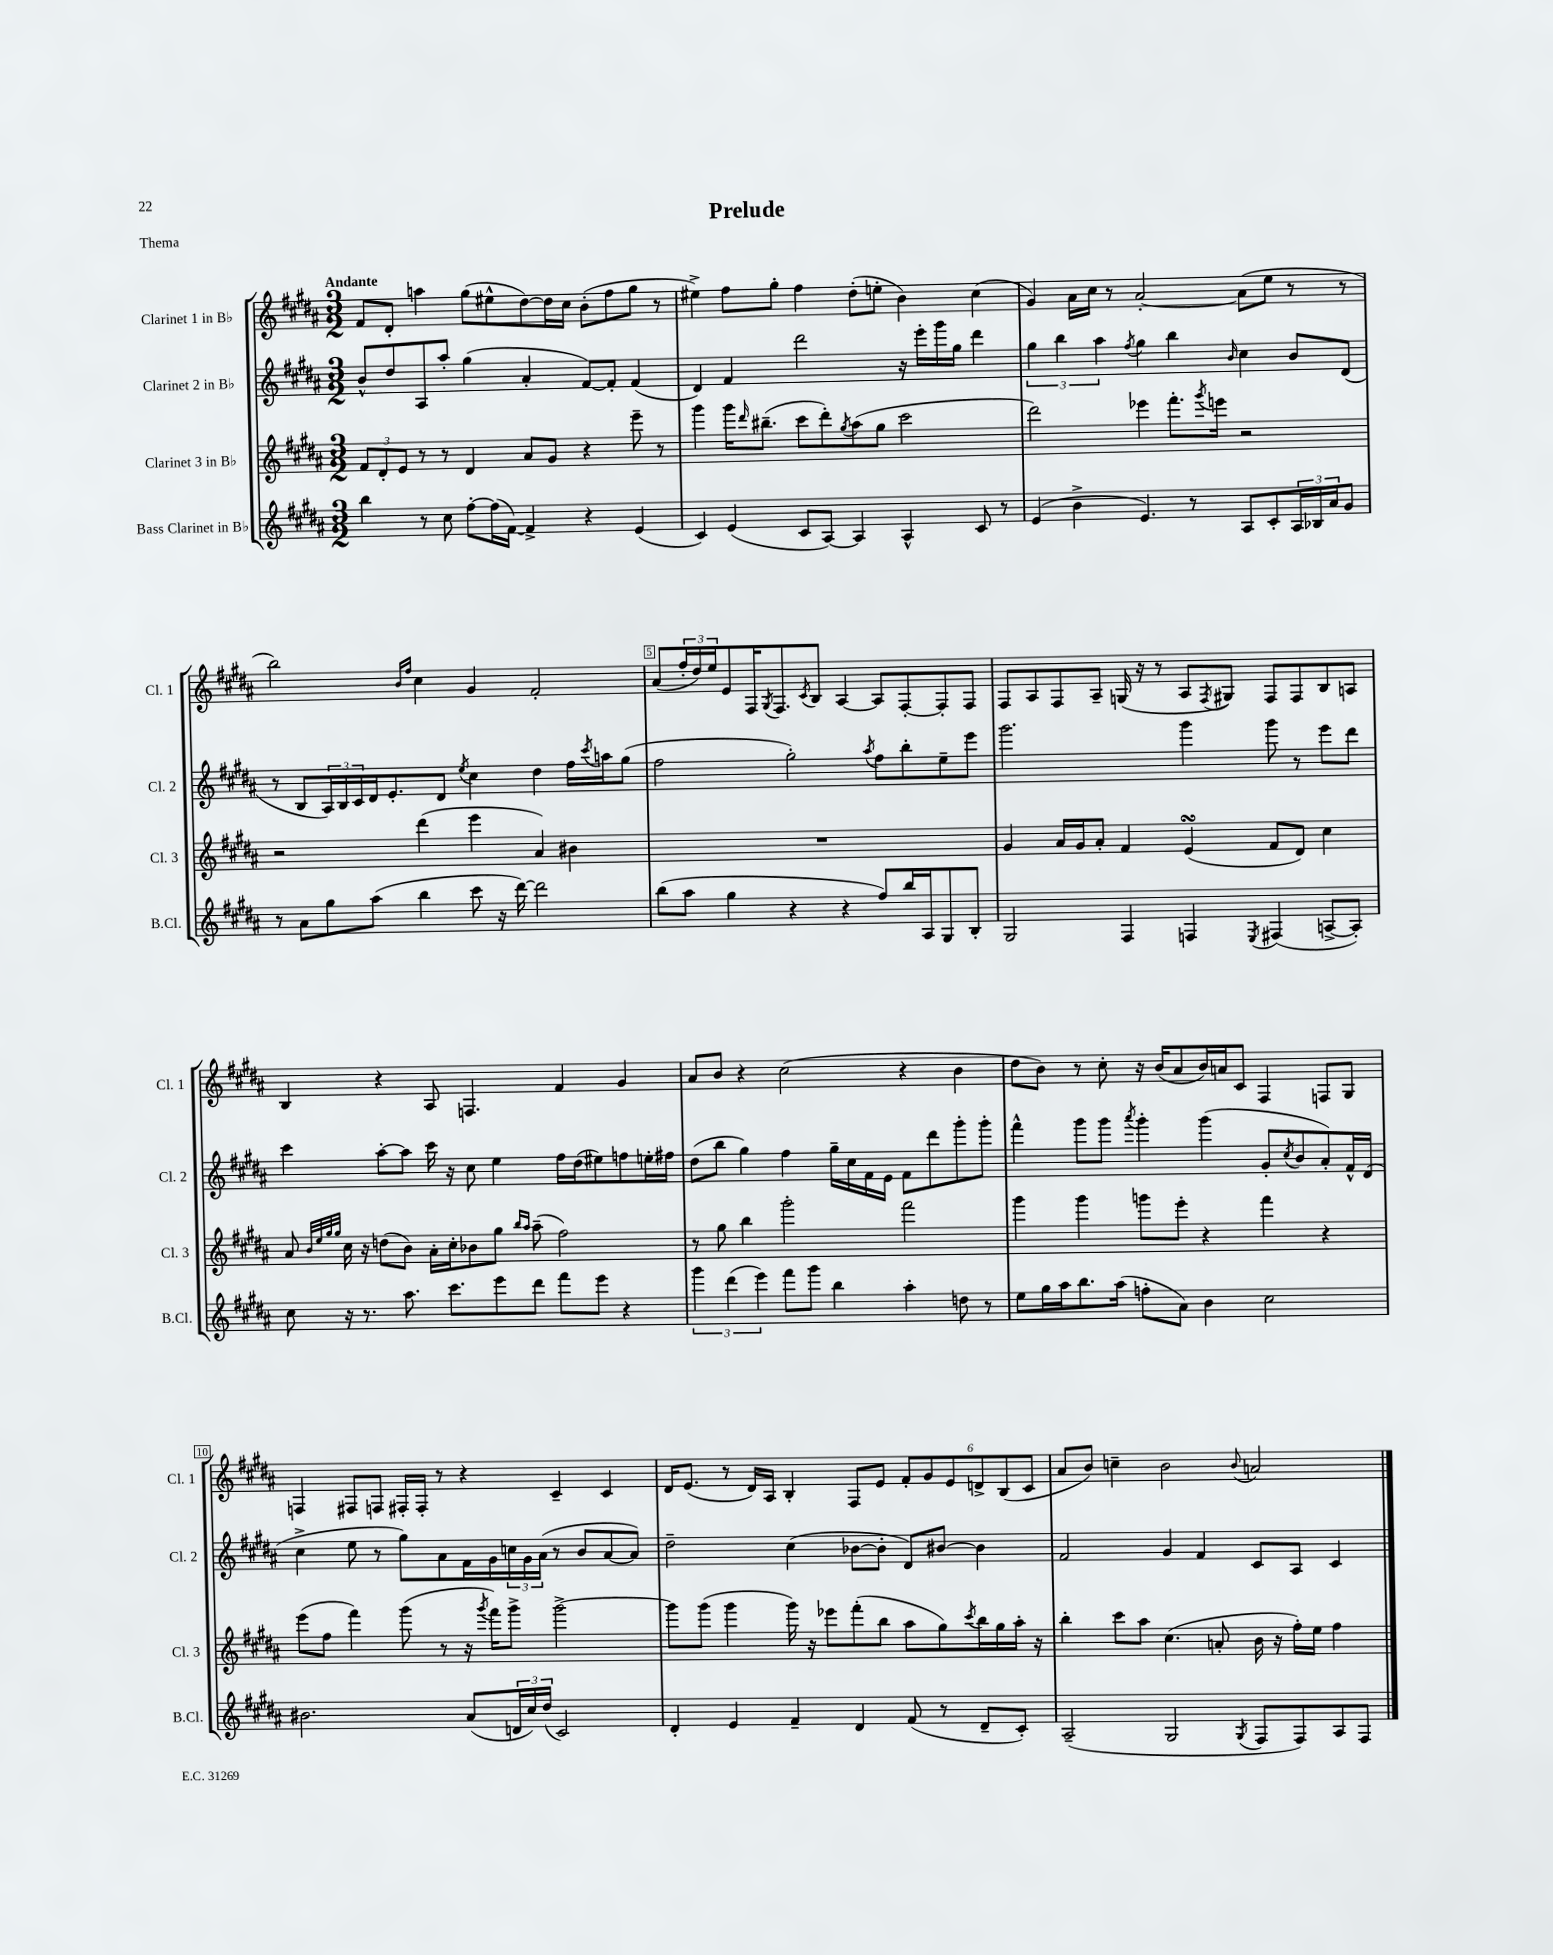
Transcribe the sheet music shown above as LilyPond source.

\header { title = "Prelude" piece = "Thema" }
<<
\new StaffGroup <<
\new Staff = "s0" \with { instrumentName = "Clarinet 1 in Bb" shortInstrumentName = "Cl. 1" } {
    \clef treble \key b \major \numericTimeSignature \time 3/2 \tempo "Andante"
    fis'8 dis'8-. a''4 gis''8( eis''8-^ dis''8~) dis''16 cis''16 b'8-.( fis''8 gis''8 r8 |
    eis''4->) fis''8 gis''8-. fis''4 dis''8-.( e''8-. b'4) cis''4( |
    gis'4) ais'16 cis''16 r8 ais'2~-. ais'8( e''8 r8 r8 |
    b''2) \grace { b'16 fis''16 } cis''4 gis'4 fis'2-. |
    ais'8( \tuplet 3/2 { fis''16-. dis''16) e''16 } e'8 fis16 \acciaccatura { gis8 } fis8. \acciaccatura { cis'8 } b8 ais4~ ais8 fis8~-. fis8-. fis8 |
    fis8 ais8 fis8 ais8-- g16( r16 r8 ais8 \acciaccatura { fis8 } gis8) fis8 fis8 b8 a8 |
    b4 r4 ais8 f4. fis'4 gis'4 |
    ais'8 b'8 r4 cis''2( r4 b'4 |
    dis''8 b'8) r8 cis''8-. r16 b'16( ais'8 b'16) a'16 cis'8 fis4 f8 gis8 |
    f4 fis8 f8 fis16-. fis16-. r8 r4 cis'4-- cis'4 |
    dis'16 e'8.( r8 dis'16) ais16 b4-. fis8 e'8 \tuplet 6/4 { fis'8-. gis'8 e'8 d'8-> b8( cis'8 } |
    ais'8 b'8) c''4-- b'2 \appoggiatura { b'8 } a'2 \bar "|." |
}
\new Staff = "s1" \with { instrumentName = "Clarinet 2 in Bb" shortInstrumentName = "Cl. 2" } {
    \clef treble \key b \major \numericTimeSignature \time 3/2
    b'8-^ dis''8 ais8 ais''8-. gis''4( ais'4-. fis'8~) fis'8-. fis'4( |
    dis'4) fis'4 dis'''2 r16 e'''16-. gis'''16 gis''16 dis'''4 |
    \tuplet 3/2 { gis''4 b''4 ais''4 } \acciaccatura { fis''8 } gis''4 b''4 \grace { b'16 } cis''4 b'8 dis'8( |
    r8 b8 \tuplet 3/2 { ais16) b16 cis'16 } dis'16 e'8.-. dis'8 \acciaccatura { e''8 } cis''4 dis''4 fis''16 \acciaccatura { cis'''8 } a''16 gis''8( |
    fis''2 gis''2-.) \acciaccatura { ais''8 } fis''8 b''8-. e''8-- e'''8 |
    gis'''2. gis'''4 gis'''8 r8 e'''8 dis'''8 |
    cis'''4 ais''8~-. ais''8 cis'''16 r16 cis''8 e''4 fis''16 dis''16( eis''8) f''8 e''16-. fis''16 |
    dis''8( b''8 gis''4) fis''4 gis''16-- cis''16 fis'16 e'16 fis'8 dis'''8 gis'''8-. gis'''8-. |
    fis'''4-^ gis'''8 gis'''8 \acciaccatura { ais'''8 } gis'''4-. gis'''4( gis'8-. \acciaccatura { cis''8 } b'8 ais'8-.) fis'16-^ dis'16( |
    cis''4-> e''8 r8 gis''8) ais'8 fis'16 gis'16 \tuplet 3/2 { c''16 gis'16 ais'16( } r8 b'8 ais'8~ ais'8) |
    dis''2-- cis''4( bes'8~ bes'8-. dis'8) bis'8~ bis'4 |
    fis'2 gis'4 fis'4 cis'8 ais8 cis'4 \bar "|." |
}
\new Staff = "s2" \with { instrumentName = "Clarinet 3 in Bb" shortInstrumentName = "Cl. 3" } {
    \clef treble \key b \major \numericTimeSignature \time 3/2
    \tuplet 3/2 { fis'8 dis'8-. e'8 } r8 r8 dis'4 ais'8 gis'8 r4 e'''8-- r8 |
    gis'''4 gis'''16 \grace { dis'''16 } bis''8.--( cis'''8 dis'''8-.) \acciaccatura { gis''8 } ais''8( gis''8 cis'''2 |
    dis'''2) ees'''4 fis'''8.-. \acciaccatura { gis'''8 } e'''16 r2 |
    r2 dis'''4( e'''4 ais'4) bis'4 |
    R1. |
    gis'4 ais'16 gis'16 ais'8-. fis'4 e'4\turn( fis'8 dis'8) cis''4 |
    ais'8 \grace { b'32 e''32 gis''32 gis''32 } cis''16 r16 d''8( b'8) ais'16-. cis''16-. bes'8 gis''8 \grace { b''16 ais''16 } ais''8--( fis''2) |
    r8 gis''8 b''4 gis'''2-. fis'''2 |
    gis'''4 gis'''4 g'''8 e'''8-. r4 fis'''4 r4 |
    e'''8( fis''8 fis'''4) gis'''8( r8 r16 \acciaccatura { gis'''8 } fis'''16) gis'''8-> gis'''2~-> |
    gis'''8 gis'''8( gis'''4 gis'''16) r16 ees'''8 fis'''8-.( b''8 ais''8 gis''8) \acciaccatura { cis'''8 } b''16 gis''16 ais''16-. r16 |
    b''4-. cis'''8 ais''8 cis''4.( a'8-. b'16 r16 fis''16-.) e''16 fis''4 \bar "|." |
}
\new Staff = "s3" \with { instrumentName = "Bass Clarinet in Bb" shortInstrumentName = "B.Cl." } {
    \clef treble \key b \major \numericTimeSignature \time 3/2
    b''4 r8 cis''8 fis''8~-. fis''16( fis'16~) fis'4-> r4 e'4( |
    cis'4) e'4( cis'8 ais8~) ais4 ais4-^ cis'8 r8 |
    e'4( b'4-> e'4.) r8 ais8 cis'8-. \tuplet 3/2 { ais16 bes16 ais'16 } gis'8 |
    r8 ais'8 gis''8 ais''8( b''4 cis'''8 r16 dis'''16~) dis'''2 |
    b''8( ais''8 gis''4 r4 r4 fis''8) b''16 ais16 gis8 b8-. |
    gis2 fis4 f4 \acciaccatura { e8 } fis4( a8~-> a8-.) |
    cis''8 r16 r8. ais''8. cis'''8. e'''8 dis'''8 fis'''8 e'''8 r4 |
    \tuplet 3/2 { gis'''4 dis'''4( e'''4) } fis'''8 gis'''8 b''4 ais''4-. d''8 r8 |
    e''8 gis''16 ais''16 b''8. ais''16( f''8-. ais'8) b'4 cis''2 |
    bis'2. ais'8( \tuplet 3/2 { d'16 cis''16) dis''16( } cis'2) |
    dis'4-. e'4 fis'4-- dis'4 fis'8( r8 dis'8-- cis'8-.) |
    ais2--( gis2 \acciaccatura { gis8 } fis8 fis8) ais8 fis8 \bar "|." |
}
>>
>>
\layout { \context { \Score \override BarNumber.break-visibility = ##(#f #t #t) barNumberVisibility = #(every-nth-bar-number-visible 5) \override BarNumber.stencil = #(make-stencil-boxer 0.1 0.3 ly:text-interface::print) } }
